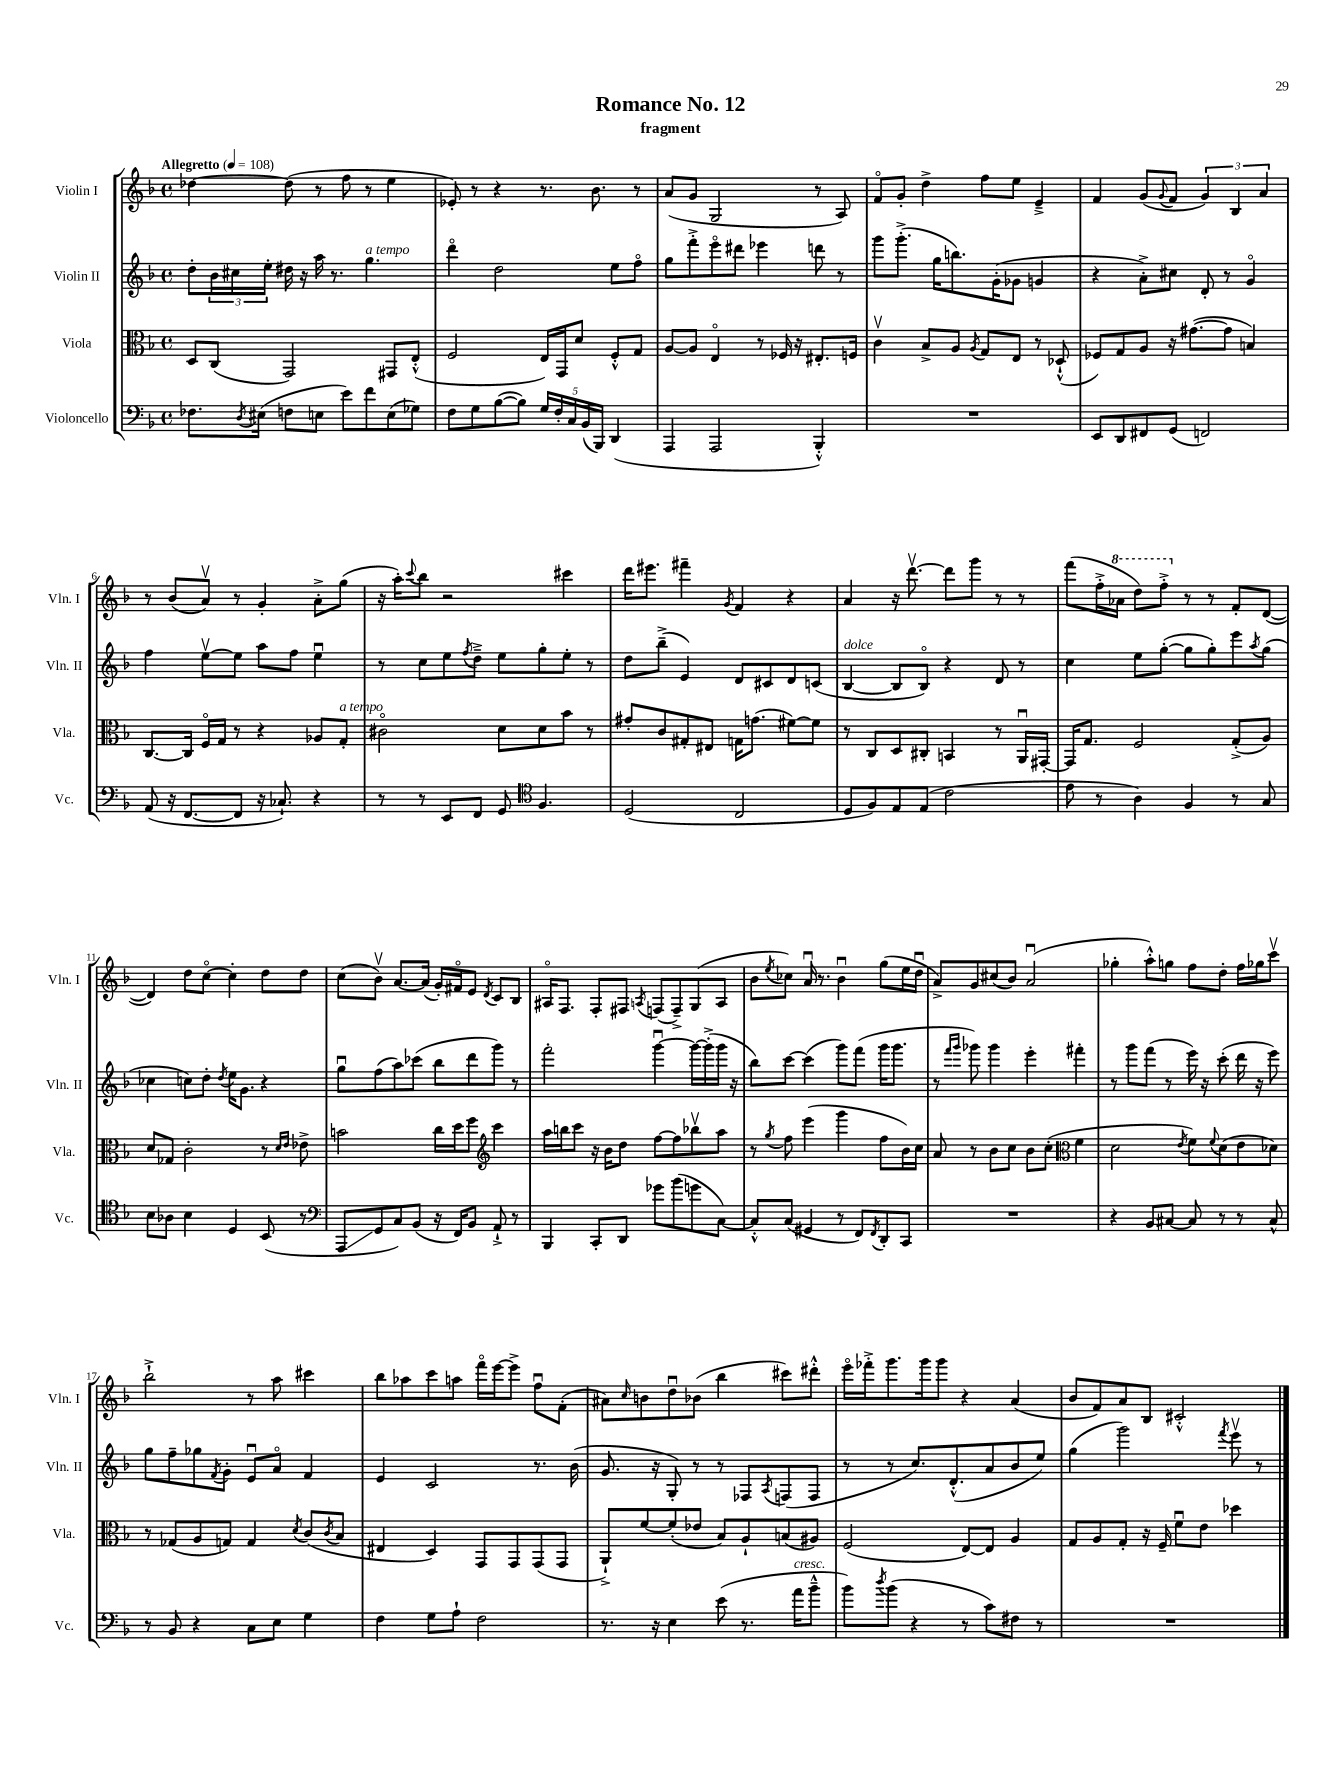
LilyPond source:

\header { title = "Romance No. 12" subtitle = "fragment" }
<<
\new StaffGroup <<
\new Staff = "s0" \with { instrumentName = "Violin I" shortInstrumentName = "Vln. I" } {
    \clef treble \key f \major \defaultTimeSignature \time 4/4 \tempo "Allegretto" 4 = 108
    des''4~ des''8( r8 f''8 r8 e''4 |
    ees'8-.) r8 r4 r8. bes'8. r8 |
    a'8( g'8 g2 r8 a8) |
    f'8\flageolet g'8-. d''4-> f''8 e''8 e'4---> |
    f'4 g'8( \appoggiatura { g'8 } f'8 \tuplet 3/2 { g'4) bes4 a'4 } |
    r8 bes'8( a'8\upbow) r8 g'4-. a'8-.-> g''8( |
    r16 a''16-.) \appoggiatura { c'''8 } bes''8 r2 cis'''4 |
    d'''16 eis'''8. fis'''4-- \acciaccatura { g'8 } f'4 r4 |
    a'4 r16 d'''8.~\upbow d'''8 g'''8 r8 r8 |
    f'''8( f''16-.-> \ottava #1 aes''16 d'''8) f'''8-.-> \ottava #0 r8 r8 f'8-. d'8~( |
    d'4) d''8 c''8~\flageolet c''4-. d''8 d''8 |
    c''8( bes'8\upbow) a'8.~ a'16( g'16-.) fis'16\flageolet e'8 \acciaccatura { d'8 } c'8 bes8 |
    ais16\flageolet f8. f8-. fis8 \acciaccatura { a8 } f8( f8--->) g8( a8 |
    bes'8 \acciaccatura { e''8 } ces''8) a'16\downbow r8. bes'4\downbow g''8( e''16 d''16\downbow |
    a'8->) g'8 cis''8( bes'8) a'2\downbow( |
    ges''4-. a''8-.-^) g''8 f''8 d''8-. f''16 ges''16 c'''8\upbow |
    bes''2-!-> r8 a''8 cis'''4 |
    bes''8 aes''8 c'''8 a''8 f'''16\flageolet e'''16~ e'''8-> f''8\downbow f'8-.( |
    ais'8) \grace { c''16 } b'8 d''8\downbow bes'8( bes''4 cis'''8) dis'''8-.-^ |
    e'''16\flageolet fes'''16-.-> g'''8. g'''16 g'''8 r4 a'4( |
    bes'8 f'8) a'8 bes8 cis'2-.-^ \bar "|." |
}
\new Staff = "s1" \with { instrumentName = "Violin II" shortInstrumentName = "Vln. II" } {
    \clef treble \key f \major \defaultTimeSignature \time 4/4
    d''8-. \tuplet 3/2 { bes'16 cis''16 e''16-. } dis''16 r16 a''16 r8. g''4.^\markup { \italic "a tempo" } |
    d'''4\flageolet d''2 e''8 f''8\flageolet |
    g''8 f'''8-.-> e'''8\flageolet dis'''8 ees'''4 d'''8 r8 |
    g'''8 g'''8.-.->( g''16 b''8.) g'16-.( ges'8 g'4 |
    r4 a'8-.->) cis''8 d'8-. r8 g'4\flageolet |
    f''4 e''8~\upbow e''8 a''8 f''8 e''4\downbow |
    r8 c''8 e''8 \acciaccatura { f''8 } d''8---> e''8 g''8-. e''8-. r8 |
    d''8 bes''8--->( e'4) d'8 cis'8 d'8 c'8( |
    bes4~^\markup { \italic "dolce" } bes8 bes8\flageolet) r4 d'8 r8 |
    c''4 e''8 g''8~-.( g''8 g''8-.) e'''8 \acciaccatura { a''8 } g''8( |
    ces''4 c''8) d''8-. \acciaccatura { d''8 } e''16 g'8. r4 |
    g''8\downbow f''8( a''8) ces'''8( bes''8 d'''8 g'''8) r8 |
    f'''2-. g'''4~\downbow g'''16~ g'''16-.->( g'''16 r16 |
    bes''8) c'''8~ c'''4( g'''8) f'''8( g'''16 g'''8. |
    r8 \grace { f'''16 g'''16 } ges'''8) ges'''4 e'''4-. fis'''4-. |
    r8 g'''8 f'''8( r8 e'''16) r16 c'''8-.( d'''16 r16 e'''8) |
    g''8 f''8-- ges''8 \acciaccatura { f'8 } g'8-. e'8\downbow a'8\flageolet f'4 |
    e'4 c'2 r8. bes'16( |
    g'8. r16 g8-.) r8 r8 fes8 \acciaccatura { a8 } f8( f8 |
    r8 r8 c''8.) d'8.-.-^( a'8 bes'8 e''8) |
    g''4( g'''2) \acciaccatura { f'''8 } e'''8\upbow r8 \bar "|." |
}
\new Staff = "s2" \with { instrumentName = "Viola" shortInstrumentName = "Vla." } {
    \clef alto \key f \major \defaultTimeSignature \time 4/4
    d8 c8( g,2) gis,8 e8-.-^( |
    f2 e16) g,16 d'8 f8-.-^ g8 |
    a8~ a8 e4\flageolet r8 fes16 r16 eis8.-. f16 |
    c'4\upbow bes8-> a8 \acciaccatura { a8 } g8 e8 r8 des8-!-^( |
    fes8) g8 a8 r16 gis'8.~( gis'8 b4) |
    c8.~ c16 f16\flageolet g16 r8 r4 aes8 g8-.^\markup { \italic "a tempo" } |
    cis'2\flageolet d'8 d'8 bes'8 r8 |
    gis'8-. c'8 gis8-. eis8 g16 g'8.( fis'8~) fis'8 |
    r8 c8 d8 cis8-. b,4 r8 a,16\downbow gis,16~-. |
    gis,16 g8. f2 g8-.->( a8) |
    d'8 ges8 c'2-. r8 \grace { d'16 e'16 } ees'8-> |
    b'2 c''16 d''16 f''8 \clef treble c'''4 |
    a''16 b''16 c'''8 r16 bes'16 d''8 f''8~ f''8 bes''8\upbow a''8 |
    r8 \acciaccatura { g''8 } f''8 e'''4( g'''4 f''8 bes'16) c''16 |
    a'8 r8 bes'8 c''8 bes'8 c''8-.( \clef alto f'4 |
    d'2 \acciaccatura { e'8 } f'8) \appoggiatura { f'8 } d'8( e'8 des'8) |
    r8 ges8( a8 g8) g4 \acciaccatura { d'8 } c'8( \acciaccatura { c'8 } bes8 |
    eis4 d4) g,8 g,8 g,8( g,8 |
    a,8-!->) f'8~ f'8-.( ees'8 bes8) a8-! b8( ais8) |
    f2( e8~) e8 a4 |
    g8 a8 g8-. r16 f16-- f'8\downbow e'8 des''4 \bar "|." |
}
\new Staff = "s3" \with { instrumentName = "Violoncello" shortInstrumentName = "Vc." } {
    \clef bass \key f \major \defaultTimeSignature \time 4/4
    fes8. \acciaccatura { d8 } eis16( f8 e8 e'8) f'8 e8( ges8) |
    f8 g8 bes8~( bes8) \tuplet 5/4 { g16 f16-. c16 bes,16( bes,,16) } d,4( |
    a,,4 a,,2 bes,,4-.-^) |
    R1 |
    e,8 d,8 fis,8 g,8( f,2) |
    a,8( r16 f,8.~ f,8 r16 ces8.-!) r4 |
    r8 r8 e,8 f,8 g,8 \clef tenor f4. |
    d2( c2 |
    d8 f8) e8 e8( c'2 |
    e'8 r8 a4) f4 r8 g8 |
    bes8 aes8 bes4 d4 bes,8( r8 |
    \clef bass a,,8\glissando g,8 c8) bes,8( r16 f,16) bes,8 a,8-!-> r8 |
    bes,,4 c,8-. d,8 ges'8 bes'8( g'8 c8~) |
    c8-.-^ c8( gis,4 r8 f,8) \acciaccatura { f,8 } d,8-. c,8 |
    R1 |
    r4 bes,8 cis8~ cis8 r8 r8 cis8-^ |
    r8 bes,8 r4 c8 e8 g4 |
    f4 g8 a8-! f2 |
    r8. r16 e4 e'8( r8. a'16^\markup { \italic "cresc." } bes'8---^ |
    bes'8) \acciaccatura { d''8 } bes'8( r4 r8 c'8) fis8 r8 |
    R1 \bar "|." |
}
>>
>>
